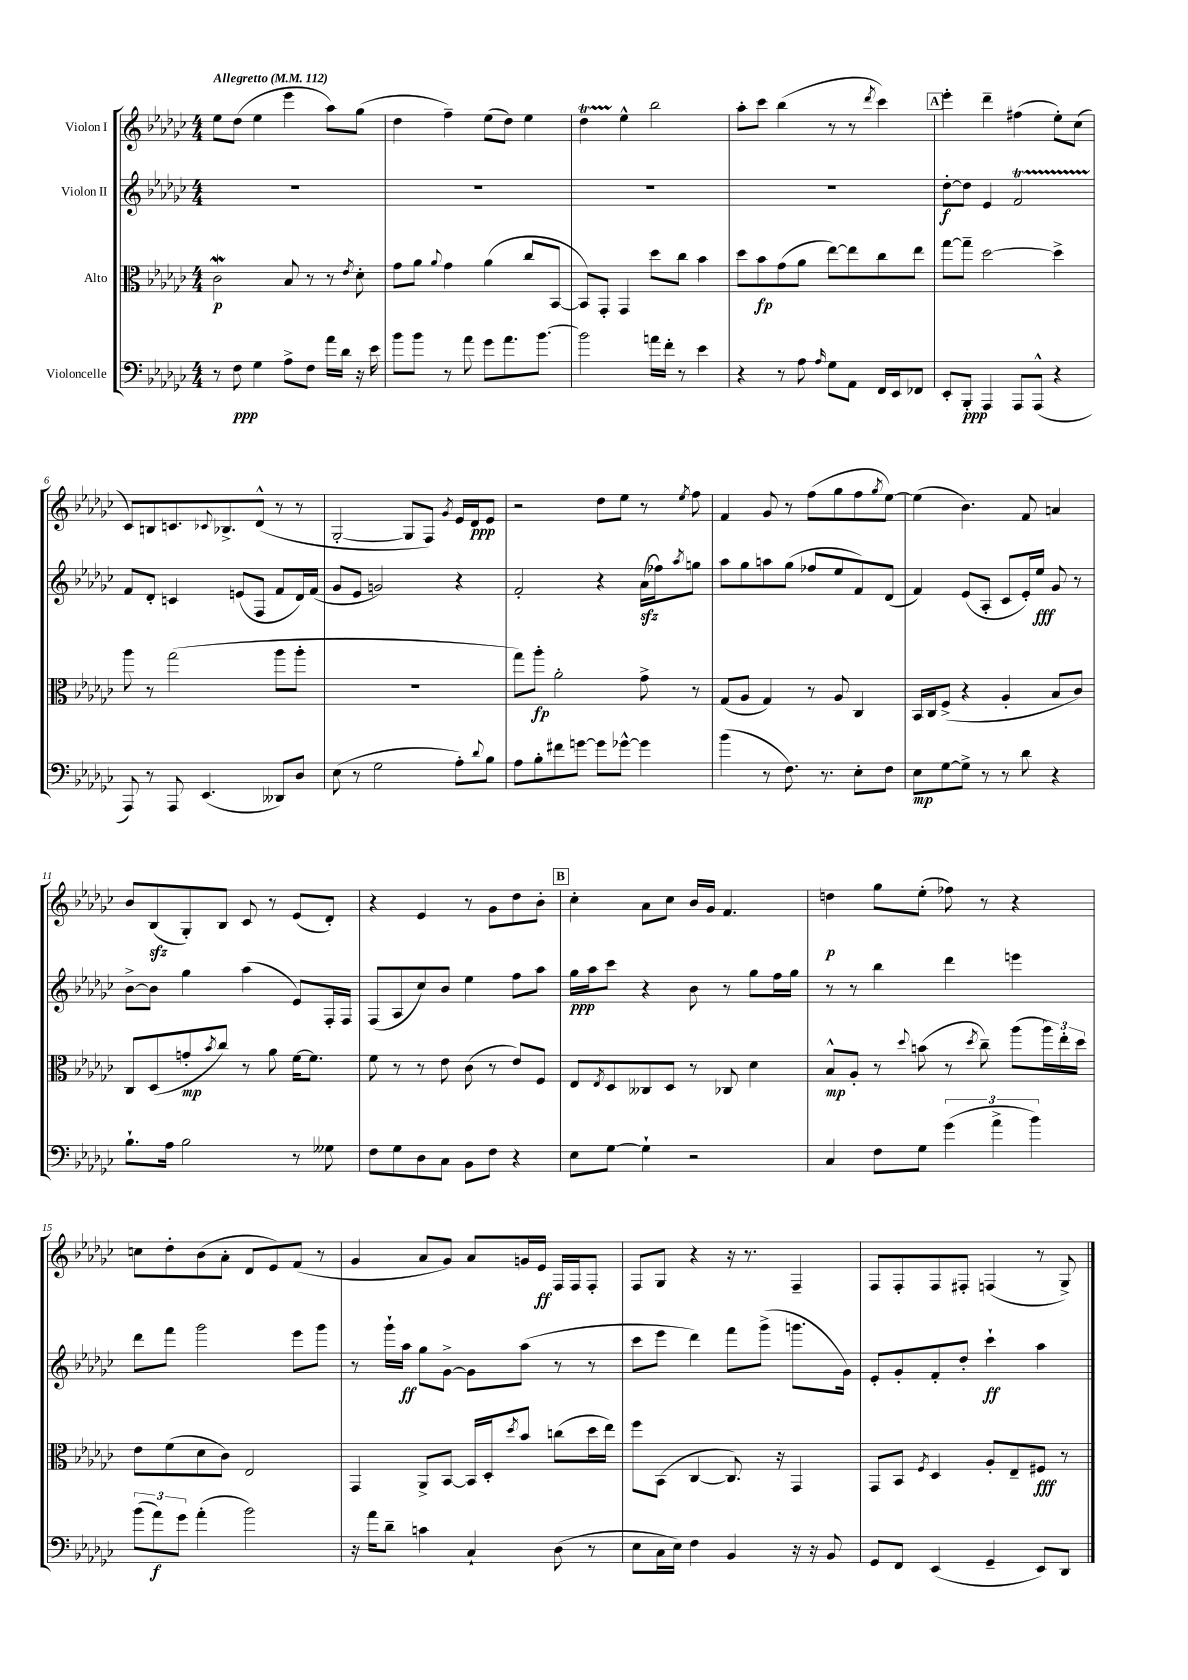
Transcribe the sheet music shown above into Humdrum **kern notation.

**kern	**kern	**kern	**kern
*staff4	*staff3	*staff2	*staff1
*clefF4	*clefC3	*clefG2	*clefG2
*k[b-e-a-d-g-c-]	*k[b-e-a-d-g-c-]	*k[b-e-a-d-g-c-]	*k[b-e-a-d-g-c-]
*M4/4	*M4/4	*M4/4	*M4/4
*MM112	*MM112	*MM112	*MM112
8r	2c-\	1r	8ee-\L
8F\	.	.	(8dd-\J
4G-\	.	.	4ee-\
8A-^\L	8B-/	.	4eee-\
8F\J	8r	.	.
16a-\LL	8r	.	8aa-\L)
16d-\JJ	.	.	.
.	8qe-/	.	.
16r	8d-'\	.	(8gg-\J
16e-\	.	.	.
=	=	=	=
8b-\L	8g-\L	1r	4dd-\
8b-\J	8a-\J	.	.
.	8qqa-/	.	.
8r	4g-\	.	4ff~\)
8a-\	.	.	.
8g-\L	(4a-\	.	(8ee-\L
8.a-\	.	.	8dd-\J)
.	8cc-/L	.	4ee-\
[8.b-\J	.	.	.
.	[8BB-/J	.	.
=	=	=	=
2b-\]	8BB-/]L)	1r	4dd-\
.	8GG-'/J	.	.
.	4GG-/	.	4ee-^^\
16a\LL	8dd-\L	.	2bb-\
16f'\JJ	.	.	.
8r	8cc-\J	.	.
4e-\	4b-\	.	.
=	=	=	=
4r	8dd-\L	1r	8aa-'\L
.	8b-\	.	8ccc-\J
8r	(8g-\	.	(4bb-\
8A-\	8a-\J	.	.
16qqA-/	.	.	.
8G-\L	[8ee-\L)	.	8r
8AA-\J	8ee-\]	.	8r
.	.	.	8qddd-/
16FF/LL	8cc-\	.	4ccc-\)
16EE-/J	.	.	.
8FF-/J	8ee-\J	.	.
=	=	=	=
8EE-'/L	[8gg-\L	[8dd-'\L	4eee-'\
8BBB-'/J	8gg-~\]J	8dd-\]J	.
4AAA-/	[2dd-\	4e-/	4ddd-~\
8AAA-/L	.	2f/	(4ff#\
(8AAA-^^/J	.	.	.
4r	4dd-^\]	.	8ee-'\L)
.	.	.	(8cc-\J
=	=	=	=
8AAA-/)	8aa-\	8f/L	8c-/L)
8r	8r	8d-'/J	8B/
8AAA-/	(2gg-\	4c/	8.c/
(4.EE-/	.	.	.
.	.	.	8qqc-/
.	.	.	8.B-^/
.	.	(8e/L	.
.	.	8F/J	(8d-^^/J
8DD--/L)	8aa-\L	8f/L	8r
8D-/J	8aa-'\J	16d-/L)	8r
.	.	(16f/JJ	.
=	=	=	=
(8E-\	1r	8g-/L	[2G-'/
8r	.	8e-/J	.
2G-\	.	2g/)	.
.	.	.	8G-/]L
.	.	.	8F/J)
.	.	.	8qg-/
8A-'\L)	.	4r	16e-/LL
.	.	.	16d-/J
8qqd-/	.	.	.
8B-\J	.	.	8e-/J
=	=	=	=
8A-\L	8gg-\L)	2f'/	2r
8B-'\	8aa-'\J	.	.
8f#\	2a-'\	.	.
[8g\J	.	.	.
8g\]L	.	4r	8dd-\L
[8g-^^\J	.	.	8ee-\J
4g-\]	8g-^\	(16a-\LL	8r
.	.	16ff-\J)	.
.	.	8qaa-/	8qee-/
.	8r	8gg\J	8ff\
=	=	=	=
(4b-\	(8G-/L	8aa-\L	4f/
.	8A-/J	8gg-\	.
8r	4G-/)	8aa\	8g-/
8.F\)	.	(8gg-\J	8r
.	8r	8ff-/L	(8ff\L
8.r	.	.	.
.	8A-/	8ee-/	8gg-\
8E-'\L	4C-/	8f/)	8ff\
.	.	.	8qgg-/
8F\J	.	(8d-/J	[8ee-\J)
=	=	=	=
8E-\L	16BB-/LL	4f/)	(4ee-\]
.	16C-/J	.	.
[8G-\	(8F^/J	.	.
8G-^\]J	4r	(8e-/L	4.b-\)
8r	.	8A-'/J	.
8r	4A-'/	8c-/L	.
8d-\	.	16e-'/L)	8f/
.	.	16ee-/JJ	.
4r	8B-/L	8g-/	4a/
.	8c-/J)	8r	.
=	=	=	=
8.B-`\L	8C-/L	[8b-^\L	8b-/L
.	(8D-/	8b-\]J	(8B-/
16A-\Jk	.	.	.
2B-\	8g'/	4gg-\	8G-'/)
.	8qb-/	.	.
.	8cc-/J)	.	8B-/J
.	8r	(4aa-\	8c-/
.	8a-\	.	8r
8r	[16f\LK	8e-/L)	(8e-/L
.	8.f\]J	.	.
8G--\	.	16F'/L	8d-'/J)
.	.	16F/JJ	.
=	=	=	=
8F\L	8f\	(8F/L	4r
8G-\	8r	8A-/	.
8D-\	8r	8cc-/)	4e-/
8C-\J	8e-\	8b-/J	.
8BB-\L	(8c-\	4ee-\	8r
8F\J	8r	.	8g-\L
4r	8e-/L)	8ff\L	8dd-\
.	8F/J	8aa-\J	8b-'\J
=	=	=	=
8E-\L	8E-/L	16gg-\LL	4cc-'\
.	.	16aa-\J	.
.	8qE-/	.	.
[8G-\J	8D-/	8ccc-\J	.
4G-`\]	8C--/	4r	8a-\L
.	8D-/J	.	8cc-\J
2r	8r	8b-\	16b-/LL
.	.	.	16g-/JJ
.	8C-/	8r	4.f/
.	4d-\	8gg-\L	.
.	.	16ff\L	.
.	.	16gg-\JJ	.
=	=	=	=
4C-/	8B-^^/L	8r	4dd\
.	8A-'/J	8r	.
8F\L	8r	4bb-\	8gg-\L
.	8qqdd-/	.	.
8G-\J	(8b\	.	(8ee-'\J
(6g-\	8r	4ddd-\	8ff-\)
.	8qdd-/	.	.
.	8cc-~\)	.	8r
6a-^\	.	.	.
.	(8aa-\L	4eee\	4r
6b-\)	.	.	.
.	24aa-\L)	.	.
.	24ee-'\	.	.
.	24dd-\JJ	.	.
=	=	=	=
(12b-\L	8e-\L	8ddd-\L	8cc\L
12a-\)	.	.	.
.	(8f\	8fff\J	8dd-'\
12g-\J	.	.	.
(4a-'\	8d-\	2ggg-\	(8b-\
.	8c-\J)	.	8a-'\J
2b-\)	2E-/	.	8d-/L
.	.	.	8e-/)
.	.	8eee-\L	(8f/J
.	.	8ggg-\J	8r
=	=	=	=
16r	4GG-/	8r	4g-/
16a-\LK	.	.	.
8d-~\J	.	16ggg-`\LL	.
.	.	16aa-\JJ	.
4c\	8AA-^/L	8gg-\L	8a-/L
.	[8BB-/J	[8g-^\J	8g-/J)
4C-`/	16BB-/]LL	8g-\]L	8a-/L
.	16D-'/J	.	.
.	8qdd-/	.	.
.	8b-/J	(8aa-\J	16g/L
.	.	.	16e-/JJ
(8D-\	(8cc\L	8r	16F/LL
.	.	.	16F/J
8r	16dd-\L	8r	8F'/J
.	16ee-\JJ)	.	.
=	=	=	=
8E-\L	8ff\L	8ccc-\L	8F/L
16C-\L	(8BB-\J	8eee-\J	8G-/J
16E-\JJ)	.	.	.
4F\	[4C-/	4ddd-\)	4r
4BB-/	8.C-/])	8fff\L	16r
.	.	.	8.r
.	.	(8ggg-^\J	.
.	16r	.	.
16r	4GG-/	8.ggg\L	4F~/
16r	.	.	.
8BB-/	.	.	.
.	.	16g-\Jk)	.
=	=	=	=
8GG-/L	8GG-/L	8e-'/L	8F/L
8FF/J	8BB-/J	8g-'/	8F'/
.	8qF/	.	.
(4EE-/	4D-/	8f'/	8F/
.	.	8dd-'/J	8F#'/J
4GG-~/	8A-'/L	4ccc-`\	(4F/
.	8E-~/	.	.
8EE-/L)	8F#/J	4aa-\	8r
8DD-/J	8r	.	8G-^/)
==	==	==	==
*-	*-	*-	*-
